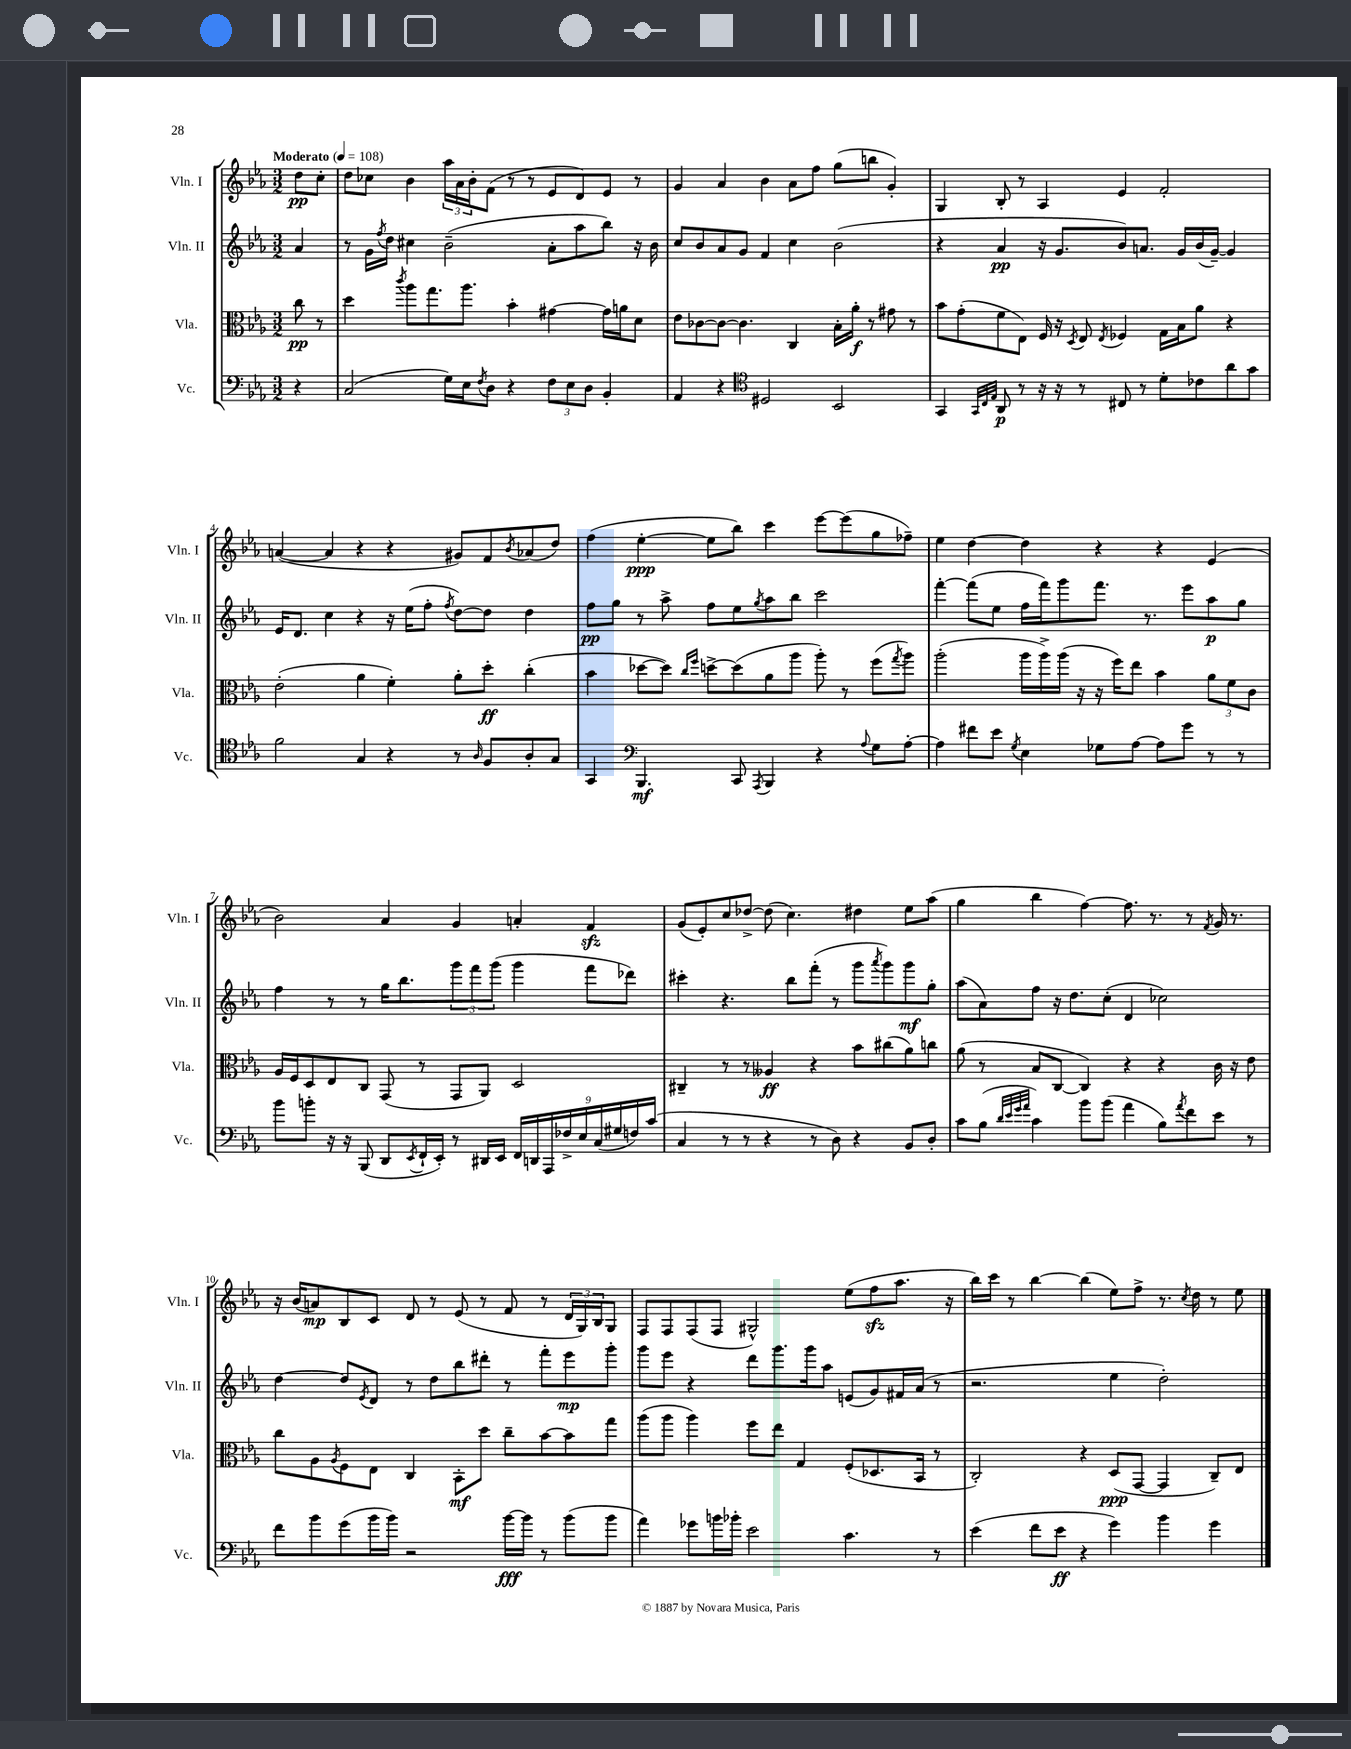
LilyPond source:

<<
\new StaffGroup <<
\new Staff = "s0" \with { instrumentName = "Vln. I" shortInstrumentName = "Vln. I" } {
    \clef treble \key ees \major \numericTimeSignature \time 3/2 \partial 4 \tempo "Moderato" 4 = 108
    d''8\pp c''8-. |
    d''8 ces''8 bes'4 \tuplet 3/2 { aes''16 aes'16 bes'16-. } f'8( r8 r8 ees'8 d'8) ees'8 r8 |
    g'4 aes'4 bes'4 aes'8 f''8 g''8( b''8 g'4-.) |
    g4 bes8-. r8 aes4 ees'4 f'2-. |
    a'4~( a'4 r4 r4 gis'8) f'8 \acciaccatura { bes'8 } aes'8( d''8) |
    f''4( ees''4~-.\ppp ees''8 bes''8) c'''4 ees'''8~ ees'''8( g''8 fes''8--) |
    ees''4 d''4~ d''4 r4 r4 ees'4( |
    bes'2) aes'4 g'4 a'4-. f'4\sfz |
    g'8( ees'8-.) c''8 des''8~-> des''8( c''4.) dis''4 ees''8 aes''8( |
    g''4 bes''4 f''4~) f''8. r8. r8 \acciaccatura { f'8 } g'16 r8. |
    r16 bes'16( a'8\mp) bes8 c'8 d'8 r8 ees'8( r8 f'8 r8 \tuplet 3/2 { d'16 g16) bes16 } g8 |
    f8 f8 f8( f8 gis2-^) ees''8( f''8\sfz aes''8. r16 |
    bes''16) c'''16 r8 bes''4~ bes''4( ees''8) f''8-> r8. \acciaccatura { c''8 } d''16 r8 ees''8 \bar "|." |
}
\new Staff = "s1" \with { instrumentName = "Vln. II" shortInstrumentName = "Vln. II" } {
    \clef treble \key ees \major \numericTimeSignature \time 3/2 \partial 4
    aes'4 |
    r8 g'16 \acciaccatura { f''8 } d''16 cis''4 bes'2--( aes'8-. aes''8 bes''8) r16 bes'16 |
    c''8 bes'8 aes'8 g'8 f'4 c''4 bes'2( |
    r4 aes'4\pp r16 g'8. bes'8) a'8. g'16 bes'16( g'16~--) g'4 |
    ees'16 d'8. c''4 r4 r16 ees''16( f''8-. \acciaccatura { f''8 } d''8~) d''8 d''4 |
    f''8\pp g''8 r8 aes''8-> f''8 ees''8 \acciaccatura { g''8 } aes''8 bes''8 c'''2 |
    f'''4~-. f'''8( ees''8 f''16 f'''16) g'''8 f'''8. r8. ees'''8 aes''8\p g''8 |
    f''4 r8 r8 g''16 bes''8. \tuplet 3/2 { g'''8 f'''8 g'''8( } g'''4 f'''8 des'''8) |
    cis'''4-. r4. bes''8 f'''8-.( r8 g'''8 \acciaccatura { aes'''8 } g'''8) g'''8\mf g''8-. |
    aes''8( aes'8) f''8 r16 d''8. c''8-.( d'4 ces''2) |
    d''4~ d''8 \acciaccatura { ees'8 } d'8 r8 d''8 bes''8 dis'''8-. r8 f'''8-. ees'''8\mp g'''8-. |
    g'''8 ees'''8 r4 d'''8 g'''8. g'''16 aes''8 e'8( g'8) fis'16 aes'16( r8 |
    r2. ees''4 d''2-.) \bar "|." |
}
\new Staff = "s2" \with { instrumentName = "Vla." shortInstrumentName = "Vla." } {
    \clef alto \key ees \major \numericTimeSignature \time 3/2 \partial 4
    c''8\pp r8 |
    d''4 \acciaccatura { c'''8 } aes''8 g''8. aes''8. bes'4-. gis'4~ gis'16 a'16 d'8 |
    ees'8 ces'8~ ces'8~ ces'4. c4 bes16-. aes'16-.\f r8 gis'8 r8 |
    bes'8 g'8-.( f'8 ees8) f16 r16 \acciaccatura { d8 } ees8 \acciaccatura { ees8 } fes4 g16 bes16 aes'8 r4 |
    ees'2-.( aes'4 f'4-.) aes'8-. d''8-.\ff c''4-.( |
    bes'4 des''8~ des''8) \grace { c''16 f''16 } d''8~-> d''8( aes'8 aes''8 aes''8-.) r8 f''8( \acciaccatura { g''8 } aes''8) |
    aes''2-.( aes''16 aes''16->) aes''16( r16 r16 f''16) ees''8 bes'4 \tuplet 3/2 { aes'8 f'8 c'8 } |
    aes16 f16 d8 ees8 c8 g,8( r8 g,8 aes,8) d2 |
    cis4-- r8 r8 aeses4\ff r4 bes'8 cis''8( aes'8) c''8 |
    aes'8( r8 bes8 c8~ c4) r4 r4 c'16 r16 ees'8 |
    c''8 aes8 \acciaccatura { aes8 } f8 ees8 c4 bes,8-.\mf d''8 c''8-- bes'8~ bes'8 g''8 |
    aes''8( aes''8 aes''4) f''8 ees''8 g4 f8-.( des8. bes,16 r8 |
    c2-.) r4 d8\ppp( g,8~ g,4 c8--) ees8 \bar "|." |
}
\new Staff = "s3" \with { instrumentName = "Vc." shortInstrumentName = "Vc." } {
    \clef bass \key ees \major \numericTimeSignature \time 3/2 \partial 4
    r4 |
    c2( g16) ees16 \acciaccatura { f8 } d8 r4 \tuplet 3/2 { f8 ees8 d8 } bes,4-. |
    aes,4 r4 \clef tenor dis2 bes,2 |
    g,4 \grace { g,32 c32 ees32 } aes,8\p r8 r16 r16 r8 cis8 r8 d'8-. ces'8 aes'8 g'8 |
    f'2 g4 r4 r8 \grace { aes16 } f8 aes8-. g8 |
    g,4 \clef bass bes,,4.\mf c,8 \acciaccatura { aes,,8 } bes,,4 r4 \appoggiatura { aes8 } g8 aes8~-. |
    aes4 fis'8 ees'8 \acciaccatura { g8 } ees4 ges8 aes8~ aes8 g'8 r8 r8 |
    bes'8 b'8-. r16 r16 bes,,8( d,8 \acciaccatura { ees,8 } f,16-! ees,16-.) r8 dis,16 ees,16 \tuplet 9/8 { f,16 d,16 aes,,16 fes16-> ees16 c16( gis16 f16) c'16( } |
    c4 r8 r8 r4 r8 d8) r4 bes,8 d8-. |
    c'8 bes8( \grace { d'32 ees'32 g'32 aes'32 } c'4) bes'8 bes'8( aes'4 bes8) \acciaccatura { aes'8 } f'8 ees'8 r8 |
    f'8 bes'8 g'8( bes'16 bes'16) r2 bes'16~\fff bes'16 r8 bes'8( bes'8 |
    aes'4) ges'8 b'16 bes'16-. ees'2 c'4. r8 |
    ees'4( f'8 ees'8\ff r4 g'4) bes'4 g'4 \bar "|." |
}
>>
>>
